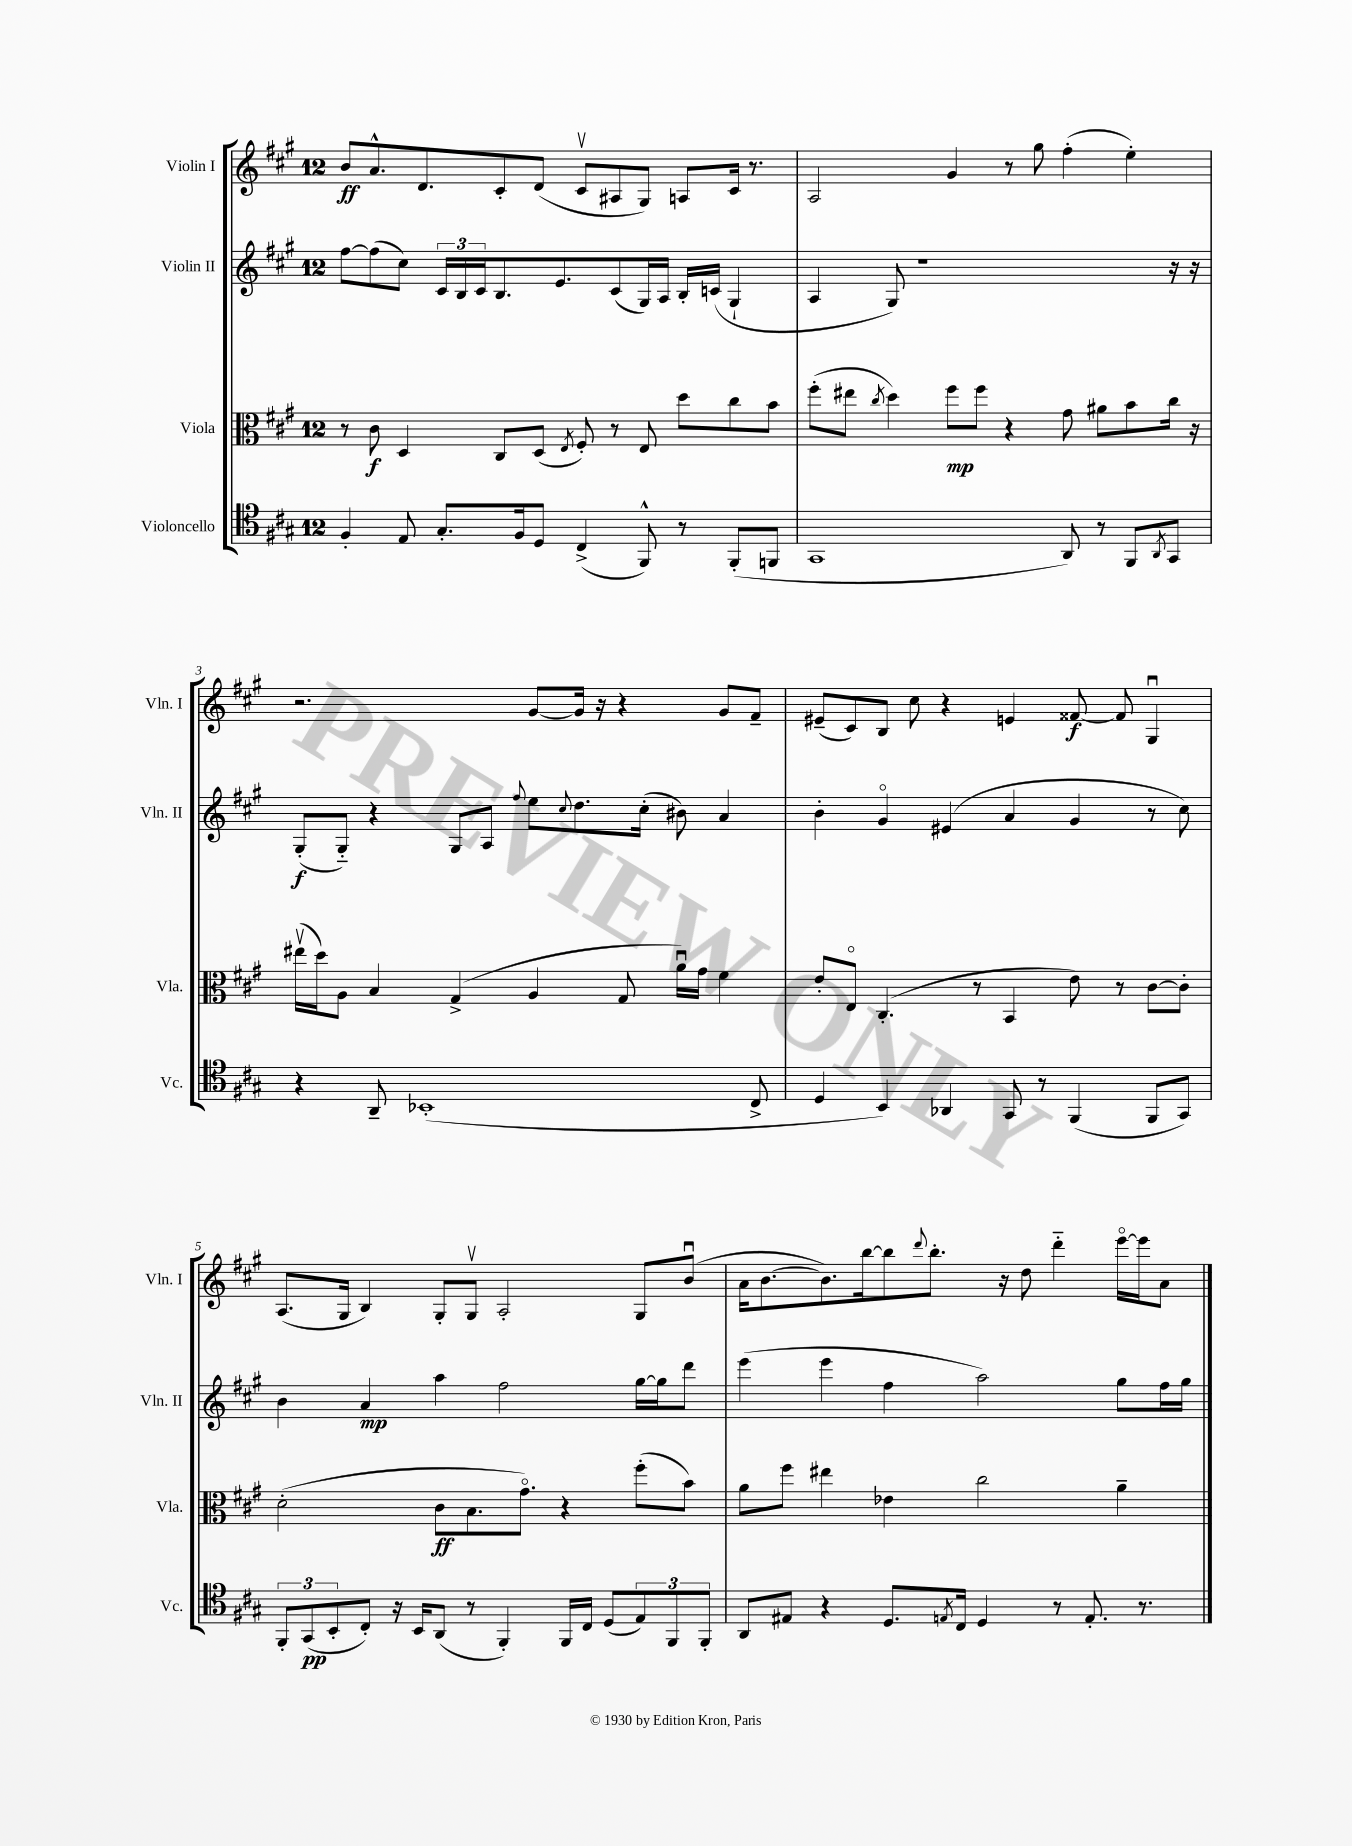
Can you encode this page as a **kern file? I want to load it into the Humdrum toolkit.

**kern	**kern	**kern	**kern
*staff4	*staff3	*staff2	*staff1
*clefC4	*clefC3	*clefG2	*clefG2
*k[f#c#g#]	*k[f#c#g#]	*k[f#c#g#]	*k[f#c#g#]
*M12/8	*M12/8	*M12/8	*M12/8
4F#'	8r	[8ff#	8b
.	8c#	(8ff#]	8.a^^
8E	4D	8cc#)	.
.	.	.	8.d
8.G#'	.	24c#	.
.	.	24B	.
.	.	24c#	.
.	8C#	8.B	8c#'
16F#	.	.	.
8D	(8D	.	(8d
.	.	8.e	.
.	8qE	.	.
(4C#^	8F#')	.	8c#v
.	8r	(8c#	8A#
8FF#^^)	8E	16G#)	8G#)
.	.	16A	.
8r	8dd	16B'	8A
.	.	(16c	.
(8FF#'	8cc#	4G#`	16c#
.	.	.	8.r
8FF	8b	.	.
=	=	=	=
1GG#	(8ff#'	4A	2A
.	8ee#	.	.
.	8qcc#	.	.
.	4dd)	8G#)	.
.	.	1r	.
.	8ff#	.	4g#
.	8ff#	.	.
.	4r	.	8r
.	.	.	8gg#
8AA)	8g#	.	(4ff#'
8r	8a#	.	.
8FF#	8b	.	4ee')
8qAA	.	.	.
8GG#	16cc#	16r	.
.	16r	16r	.
=	=	=	=
4r	(16ee#v	(8G#'	2.r
.	16dd)	.	.
.	8A	8G#'~)	.
8AA~	4B	4r	.
(1BB-'	.	.	.
.	(4G#^	8G#	.
.	.	8A	.
.	.	8qqff#	.
.	4A	8ee	[8g#
.	.	8qqcc#	.
.	.	8.dd	16g#]
.	.	.	16r
.	8G#	.	4r
.	.	(16cc#'	.
.	16au)	8b#)	.
.	16g#	.	.
.	4f#	4a	8g#
8C#^	.	.	8f#~
=	=	=	=
4D	8e'	4b'	(8e#~
.	8Eo	.	8c#)
4BB)	(4.C#'	4g#o	8B
.	.	.	8cc#
4AA-	.	(4e#	4r
.	8r	.	.
8GG#	4BB	4a	4e
8r	.	.	.
(4FF#	8e)	4g#	[8f##
.	8r	.	8f##]
8FF#	[8c#	8r	4G#u
8GG#)	8c#']	8cc#)	.
=	=	=	=
12FF#'	(2d'	4b	(8.A
(12GG#	.	.	.
12BB'	.	.	.
.	.	.	16G#
8C#')	.	4a	4B)
16r	.	.	.
16BB	.	.	.
(8AA	8c#	4aa	8G#'
8r	8.B	.	8G#v
4FF#')	.	2ff#	2A'
.	8.g#o)	.	.
16FF#	4r	.	.
16C#	.	.	.
(8D	.	.	.
12E)	(8ff#'	[16gg#	8G#
.	.	16gg#]	.
12FF#	.	.	.
.	8b)	8ddd	(8bu
12FF#'	.	.	.
=	=	=	=
8AA	8a	(4eee	16a
.	.	.	[8.b
8E#	8ff#	.	.
4r	4ee#	4eee	8.b])
.	.	.	[16bb
8.D	4e-	4ff#	8bb]
.	.	.	8qqddd
.	.	.	8.bb'
8qE	.	.	.
16C#	.	.	.
4D	2cc#	2aa)	.
.	.	.	16r
.	.	.	8dd
8r	.	.	4ddd'~
8.E'	.	.	.
.	4a~	8gg#	[16eeeo
8.r	.	.	16eee]
.	.	16ff#	8a
.	.	16gg#	.
==	==	==	==
*-	*-	*-	*-
